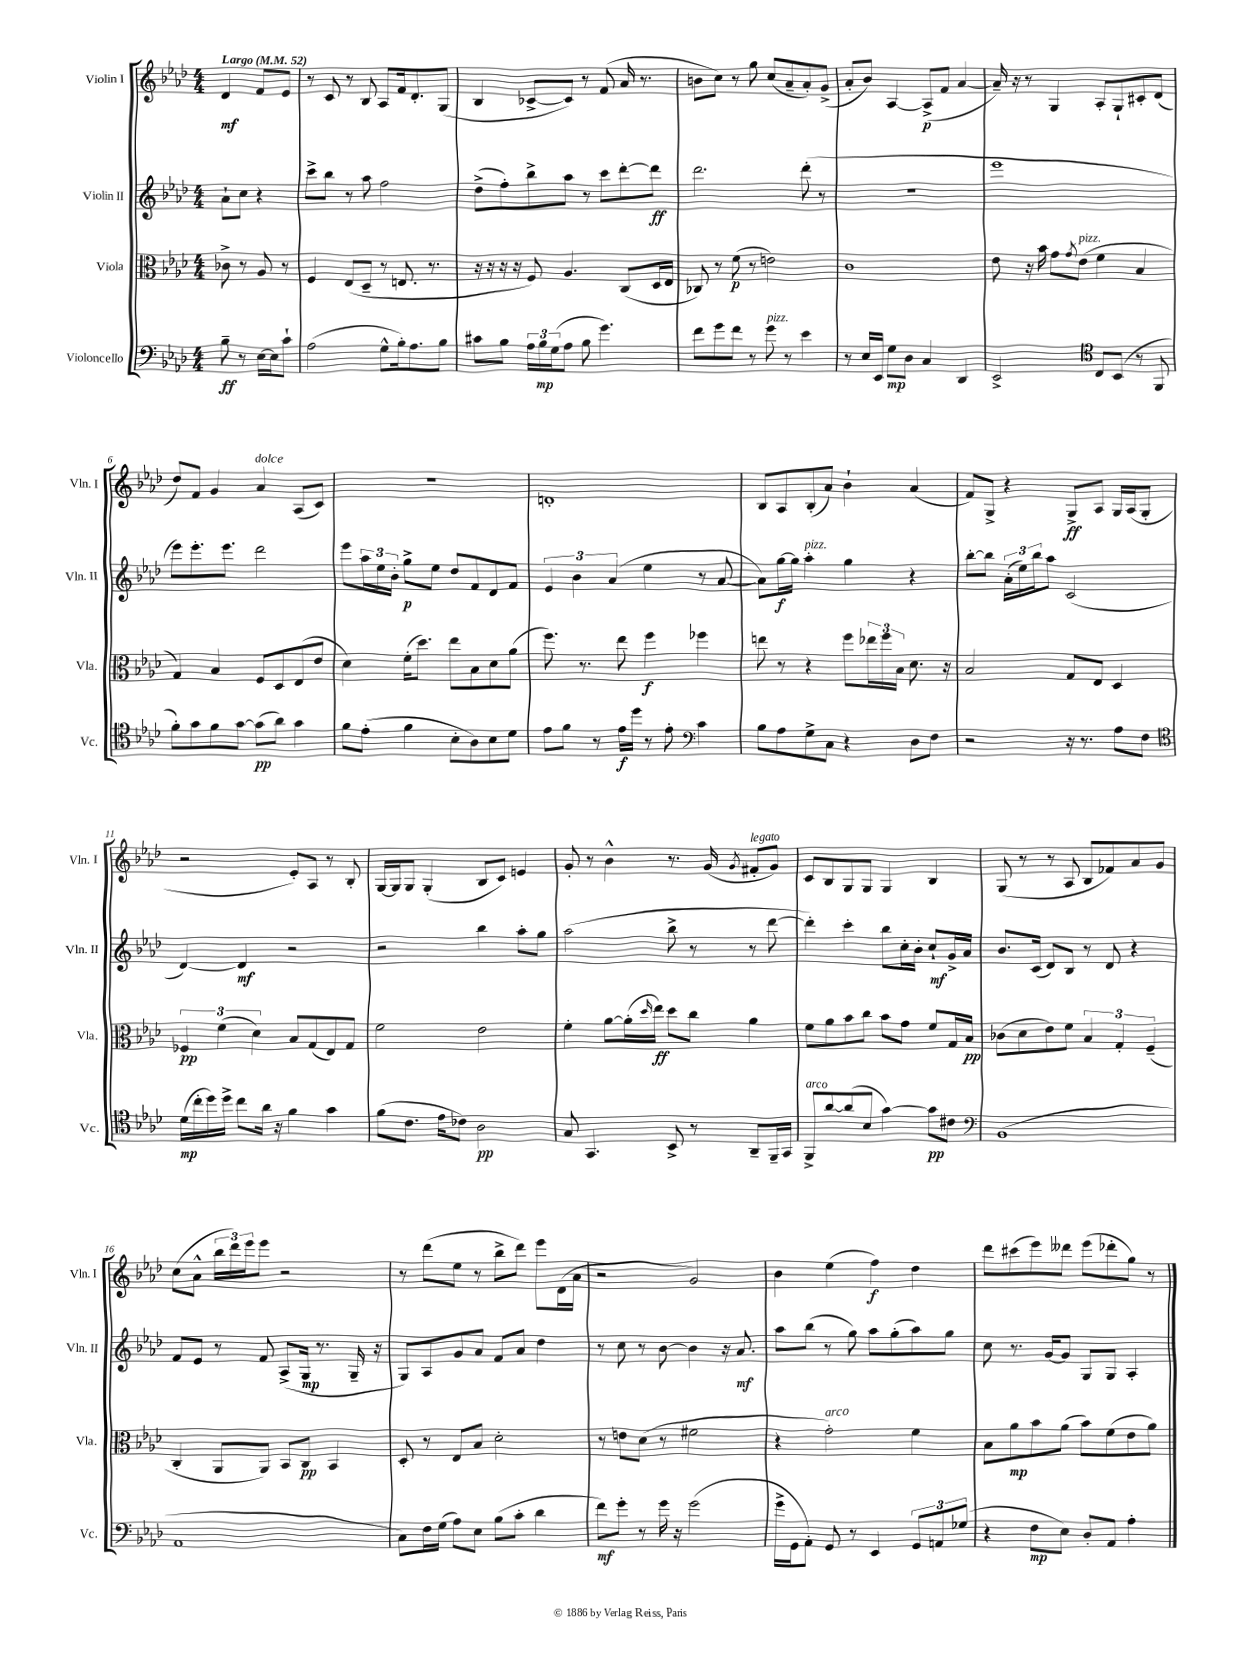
<<
\new StaffGroup <<
\new Staff = "s0" \with { instrumentName = "Violin I" shortInstrumentName = "Vln. I" } {
    \clef treble \key aes \major \numericTimeSignature \time 4/4 \partial 2 \tempo "Largo" 4 = 52
    des'4\mf f'8 ees'8 |
    r8 c'8 r8 bes8 aes8 f'16 des'8.-. g8( |
    bes4 ces'8~-> ces'8) r8 f'8( aes'16 r8. |
    b'8 c''8) r8 g''8 c''8( aes'8-- aes'8-.) g'8->( |
    aes'8-. bes'8) aes4~ aes8->\p( f'8 aes'4~ |
    aes'16--) r16 r8 g4 aes8-. g8-! cis'8-. des'8( |
    des''8) f'8 g'4 aes'4^\markup { \italic "dolce" } aes8( c'8) |
    R1 |
    d'1-. |
    bes8 aes8 bes8-.( aes'8) bes'4-! aes'4( |
    f'8) g8-> r4 g8->\ff aes8 g16 aes16( g8-. |
    r2 ees'8-.) aes8 r8 bes8-. |
    g16~ g16 g8 g4-.( bes8 c'8) e'4 |
    g'8-. r8 bes'4-^ r8. g'16( \acciaccatura { g'8 } fis'8-.^\markup { \italic "legato" } g'8) |
    c'8 bes8 g8 g8 g4 bes4 |
    g8( r8 r8 aes8 bes8 fes'8) aes'8 g'8 |
    c''8( aes'8-^ \tuplet 3/2 { bes''16 des'''16) ees'''16 } ees'''8 r2 |
    r8 des'''8( ees''8 r8 bes''8-> des'''8) ees'''8 des'16( aes'16 |
    r2 g'2) |
    bes'4 ees''4( f''4\f) des''4 |
    des'''8 cis'''8( ees'''8) deses'''8 ees'''8( des'''8-. g''8) r8 \bar "|." |
}
\new Staff = "s1" \with { instrumentName = "Violin II" shortInstrumentName = "Vln. II" } {
    \clef treble \key aes \major \numericTimeSignature \time 4/4 \partial 2
    aes'8-! c''8 r4 |
    c'''8-> bes''8 r8 aes''8 f''2 |
    des''8->( f''8-.) bes''8-> aes''8 r8 c'''8 des'''8~-. des'''8\ff |
    des'''2. des'''8-.( r8 |
    R1 |
    ees'''1 |
    ees'''8) ees'''8.-. ees'''8. des'''2 |
    ees'''8 \tuplet 3/2 { aes''16 ees''16 bes'16-. } g''8->\p ees''8 des''8 f'8 des'8 f'8 |
    \tuplet 3/2 { ees'4 bes'4 aes'4( } ees''4 r8 aes'8~ |
    aes'8) g''16~\f g''16 aes''4-.^\markup { \italic "pizz." } g''4 r4 |
    bes''8~-. bes''8 \tuplet 3/2 { aes'16-.( ees''16) bes''16 } aes''8 c'2( |
    des'4~) des'4\mf r2 |
    r2 bes''4 aes''8-. g''8 |
    aes''2( bes''8-> r8 r8 des'''8~ |
    des'''4-.) c'''4-. bes''8 c''16-. bes'16-. c''8-!\mf g'16-> aes'16 |
    bes'8. c'16( des'8) bes8 r8 des'8 r4 |
    f'8 ees'8 r8 f'8 aes8->( g16\mp r8. g16-- r16 |
    g8) aes8 g'8 aes'8 f'8 aes'8 des''4 |
    r8 c''8 r8 bes'8~ bes'4 r16 aes'8.\mf |
    aes''8 bes''8( r8 g''8) aes''8 g''8-.( aes''8) g''8 |
    c''8 r8. g'16~ g'8 g8 g8 aes4-. \bar "|." |
}
\new Staff = "s2" \with { instrumentName = "Viola" shortInstrumentName = "Vla." } {
    \clef alto \key aes \major \numericTimeSignature \time 4/4 \partial 2
    ces'8-> r8 aes8 r8 |
    f4 ees8( des8-- r8 e8. r8. |
    r16 r16 r16 r16 f8) aes4. c8( des16 ees16 |
    ces8) r8 f'8\p( r8 e'2) |
    c'1 |
    ees'8 r16 bes'16 g'8 \acciaccatura { g'8 } ees'8^\markup { \italic "pizz." }( f'4 bes4 |
    g4) bes4 f8 des8 ees8( ees'8 |
    des'4) f'16-.( des''8.) ees''8 bes8 des'8 aes'8( |
    f''8.) r8. ees''8 f''4\f fes''4 |
    e''8 r8 r4 f''8 \tuplet 3/2 { ees''16 f''16 bes16 } des'8. r16 |
    bes2 g8 ees8 des4 |
    \tuplet 3/2 { fes4\pp f'4( des'4) } bes8 g8( ees8) g8 |
    f'2 ees'2 |
    f'4-. aes'8~ aes'16-.( \grace { des''16 } ees''16\ff) des''8 c''8 aes'4 |
    f'8 aes'8 bes'8 c''8 bes'8 g'8 f'8 g16 bes16\pp |
    ces'8( des'8 ees'8) f'8 \tuplet 3/2 { bes4 g4-. f4--( } |
    c4-. aes,8 aes,8) bes,8 c8\pp bes,4 |
    des8-. r8 ees8 bes8 des'2-. |
    r8 e'8 des'8( r8 fis'2 |
    r4 g'2-.^\markup { \italic "arco" }) f'4 |
    bes8 aes'8\mp bes'8 aes'8( bes'8) f'8( ees'8 aes'8) \bar "|." |
}
\new Staff = "s3" \with { instrumentName = "Violoncello" shortInstrumentName = "Vc." } {
    \clef bass \key aes \major \numericTimeSignature \time 4/4 \partial 2
    bes8--\ff r8 ees16~ ees16 c'8-! |
    aes2( g8-^ bes16-.) aes8. bes8 |
    cis'8 bes8 \tuplet 3/2 { aes16 bes16\mp g16( } aes8 bes8 g'4.) |
    f'8 g'8 f'8 r8 g'8^\markup { \italic "pizz." } r8 ees'4 |
    r8 ees16 ees,16 g8\mp des8 c4 des,4 |
    ees,2-> \clef tenor c8 bes,8( r8 f,8 |
    f'8-.) g'8 f'8 g'8~ g'8\pp( aes'8) g'4 |
    f'8 ees'8-.( f'4 bes8-. aes8) bes8 des'8 |
    ees'8 f'8 r8 ees'16\f des''16 r8 ees'8-. \clef bass c'4 |
    bes8 aes8 g8-> c8 r4 des8 f8 |
    r2 r16 r8. aes8 f8 |
    \clef tenor des'16\mp( c''16-. des''16) des''16-> c''8 aes'16 r16 f'4 g'4 |
    f'8( c'8. ees'16 ces'8) aes2\pp |
    g8 g,4. bes,8-> r8 aes,8-- f,16-- g,16 |
    f,8->^\markup { \italic "arco" } aes'8~ aes'8( bes8 g'4~) g'8\pp cis'8 |
    \clef bass bes,1( |
    aes,1 |
    c8) f16 g16( aes8) ees8 bes8( c'8-. des'4 |
    f'8\mf) g'8-. r8 g'16 r16 g'2( |
    g'16-> g,16 aes,8-.) g,8 r8 ees,4 \tuplet 3/2 { g,8 a,8 ges8( } |
    r4 f8\mp ees8) des8-. aes,8 aes4-. \bar "|." |
}
>>
>>
